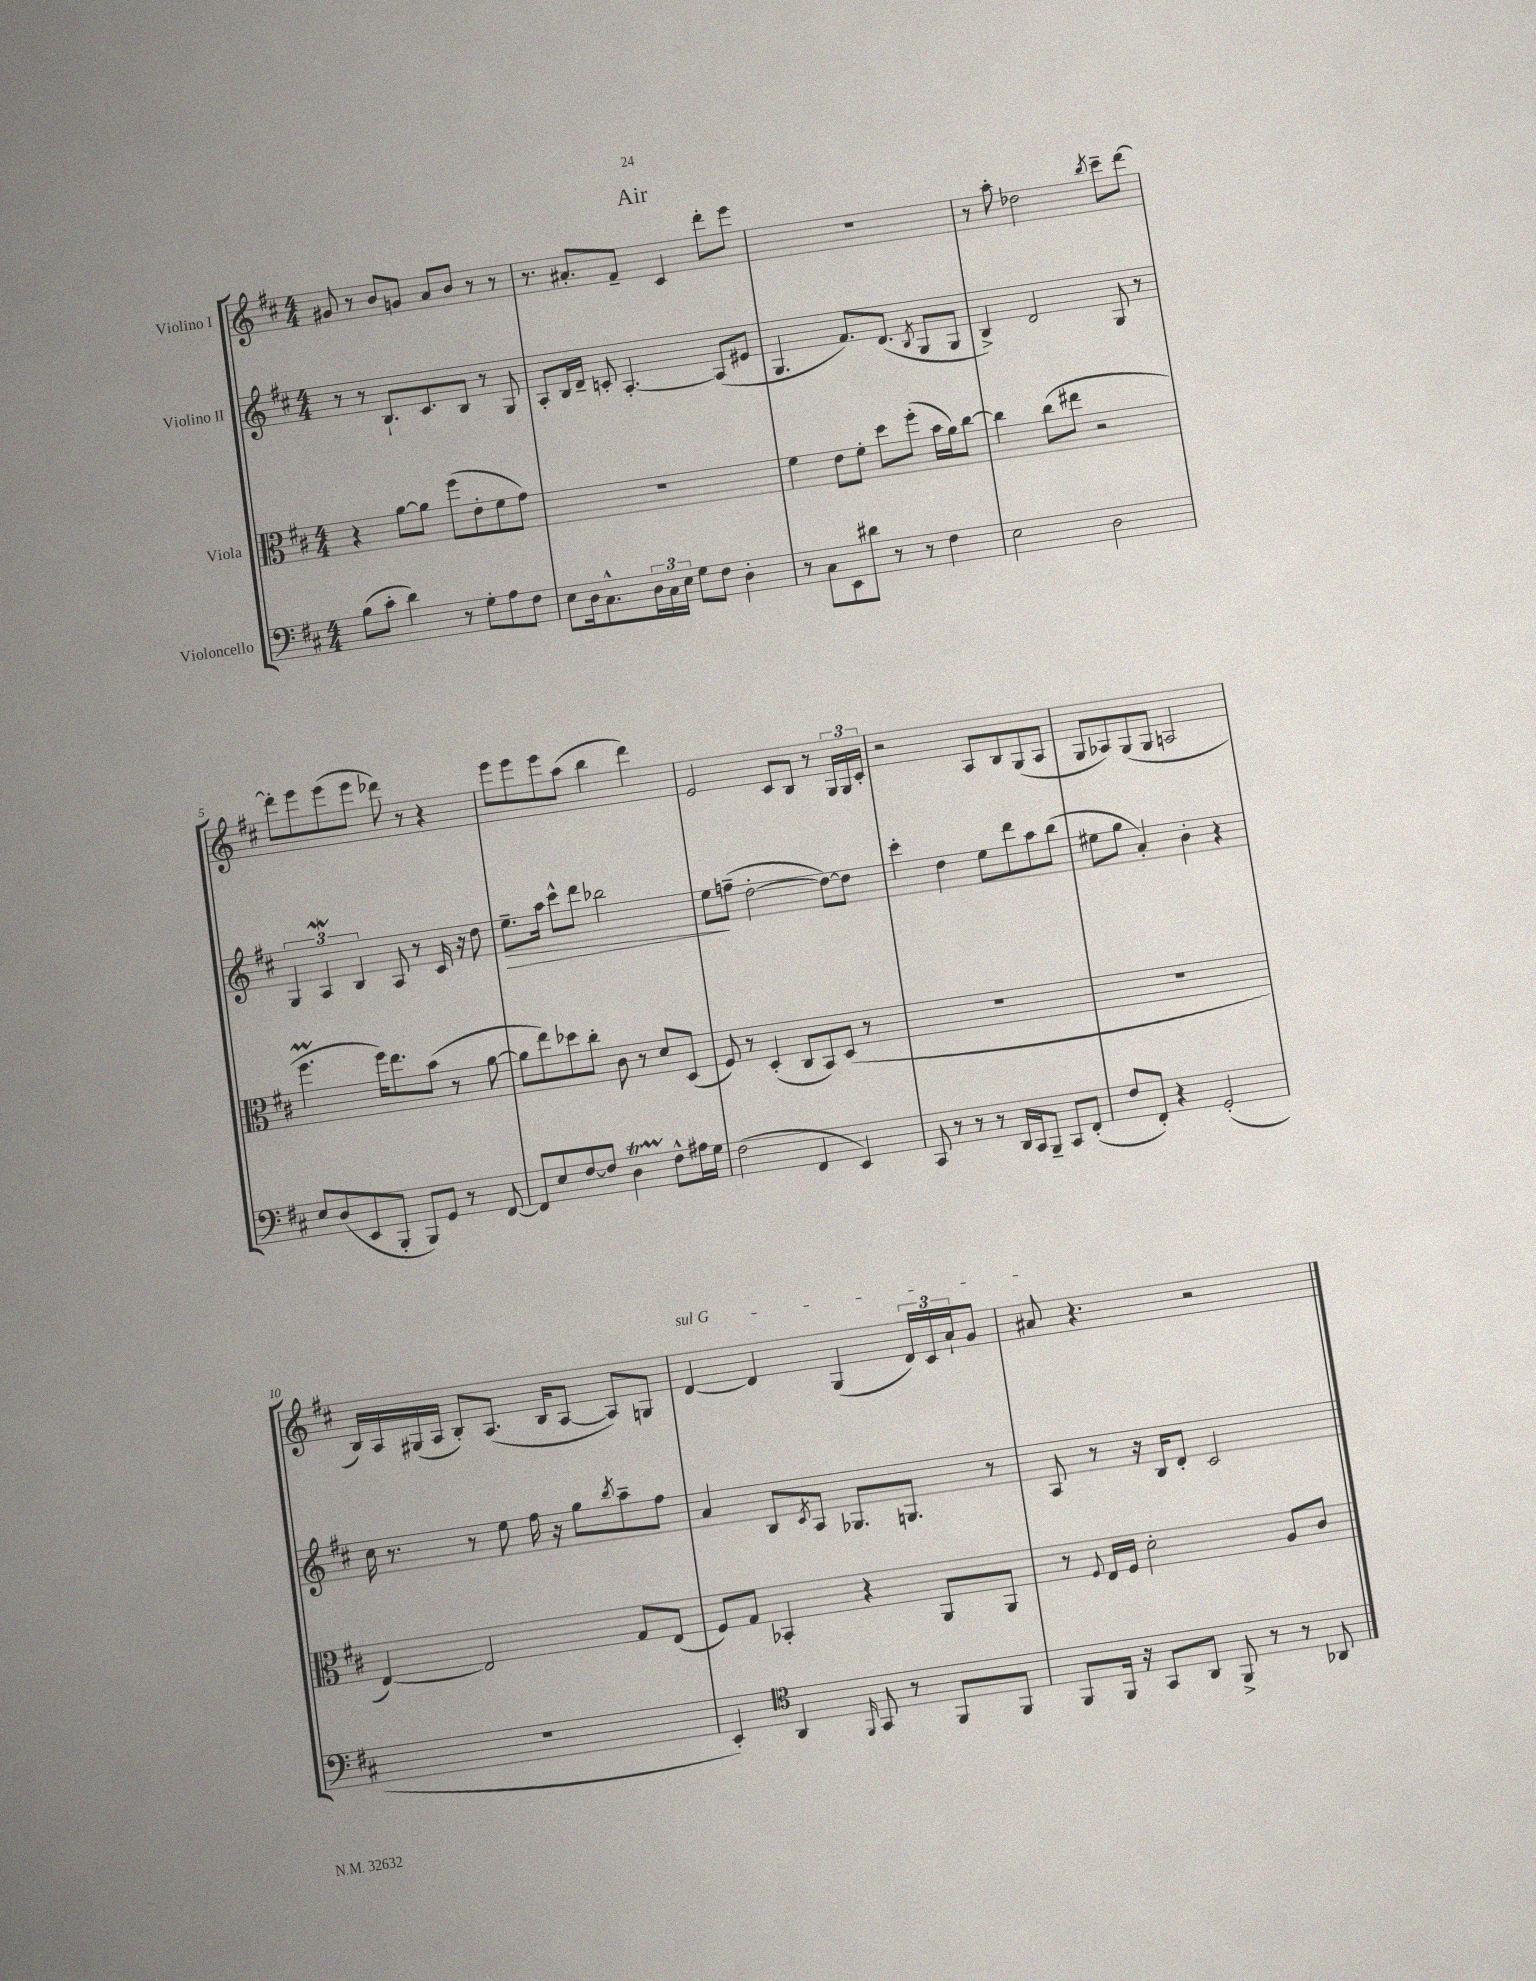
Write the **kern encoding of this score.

**kern	**kern	**kern	**kern
*staff4	*staff3	*staff2	*staff1
*clefF4	*clefC3	*clefG2	*clefG2
*k[f#c#]	*k[f#c#]	*k[f#c#]	*k[f#c#]
*M4/4	*M4/4	*M4/4	*M4/4
(8B	4r	8r	8g#
8c#'	.	8r	8r
4d)	[8a	8.B`	8b
.	8a]	.	8g
.	.	8.c#	.
8r	(8ff#	.	8a
8G'	8e'	8B	8b
8A	8f#	8r	8r
8F#	8g)	8G	8r
=	=	=	=
8E	1r	8A'	8.r
16D	.	16B	.
8.C#^^	.	16d~	8.a#'
.	.	8c'	.
24D	.	[4.A'	8f#~
24C#	.	.	.
24E	.	.	.
8G	.	.	4c#
8F#	.	.	.
4D'	.	(8A]	8ddd'
.	.	8e#	8eee
=	=	=	=
8r	4f#	4.G	1r
8C#	.	.	.
8EE	8e	.	.
8d#	8f#'	8.f#)	.
8r	8dd	.	.
.	.	(8.d	.
8r	(8ff#'	.	.
.	.	8qB	.
4F#	16b	8G	.
.	16a)	.	.
.	[8cc#	8G	.
=	=	=	=
2E	4cc#]	4B^)	8r
.	.	.	8aa'
.	(8cc#	2d	2dd-
.	8ee#	.	.
2D	2r	.	.
.	.	.	8qbb
.	.	8G	8ccc#~
.	.	8r	[8ddd
=	=	=	=
8E	4.ff#	6G	8ddd']
(8D	.	.	8eee
.	.	6A	.
8EE	.	.	(8eee
.	.	6B	.
8BBB'	16ff#)	.	8eee
.	8.ee	.	.
8BBB)	.	8A	8ddd-)
8GG	(8b	8r	8r
8r	8r	16c#	4r
.	.	16r	.
[8FF#	[8a	8dd	.
=	=	=	=
8FF#]	8a]	8.ee~	8eee
8E	8ee)	.	8eee
.	.	16aa	.
[8F#	8dd-	8ccc#^^	8eee
8F#]	8cc#'	8ddd	(8aa
4D	8c#	2bb-	4bb
.	8r	.	.
8F#^^	8d	.	4ddd)
16A#	(8D	.	.
16G	.	.	.
=	=	=	=
(2F#	8F#)	8ee	2e
.	8r	(8ff~	.
.	(4D'	[2dd'	.
4FF#	8C#	.	8c#
.	8BB)	.	8B
4EE)	(8D	8dd_)	8r
.	8r	8dd]	24G
.	.	.	24G
.	.	.	24c#'
=	=	=	=
8CC#	1r	4ccc#'	2r
8r	.	.	.
8r	.	4dd	.
8r	.	.	.
16DD	.	8ee	8A
16CC#	.	.	.
8BBB~	.	8ddd	8B
8CC#	.	8aa	(8G
(8FF#'	.	(8bb	8A
=	=	=	=
8F#	1r	8ee#	8G
8FF#')	.	8gg	8A-)
4r	.	4a')	(8G
.	.	.	8G
(2GG'	.	4b'	2A
.	.	4r	.
=	=	=	=
1r	[4E)	16cc#	16B)
.	.	8.r	16A
.	.	.	(16G#
.	.	.	16A
.	2E]	8r	8B')
.	.	8ee	(8.A
.	.	16ff#	.
.	.	16r	16B
.	.	8gg	[8A
.	.	8qbb	.
.	8G	8aa~	8A])
.	(8E	8ff#	8G
=	=	=	=
4EE')	8F#)	4a	[4d
.	8G	.	.
*clefC4	*	*	*
4AA	4BB-'	8B	4d]
.	.	8qc#	.
.	.	8A	.
16qqFF#	.	.	.
8GG	4r	8.G-	(4G
8r	.	.	.
.	.	8.G	.
8FF#	8AA	.	24d)
.	.	.	24c#
.	.	.	24a`
8FF#	8AA	8r	8g
=	=	=	=
8FF#	8r	8A	8a#
.	8qqF#	.	.
16FF#	16E	8r	4.r
16r	16F#	.	.
8GG	2d'	16r	.
.	.	16B	.
8AA	.	8d'	.
8FF#^	.	2c#	2r
8r	.	.	.
8r	8A	.	.
8AA-	8c#	.	.
==	==	==	==
*-	*-	*-	*-
